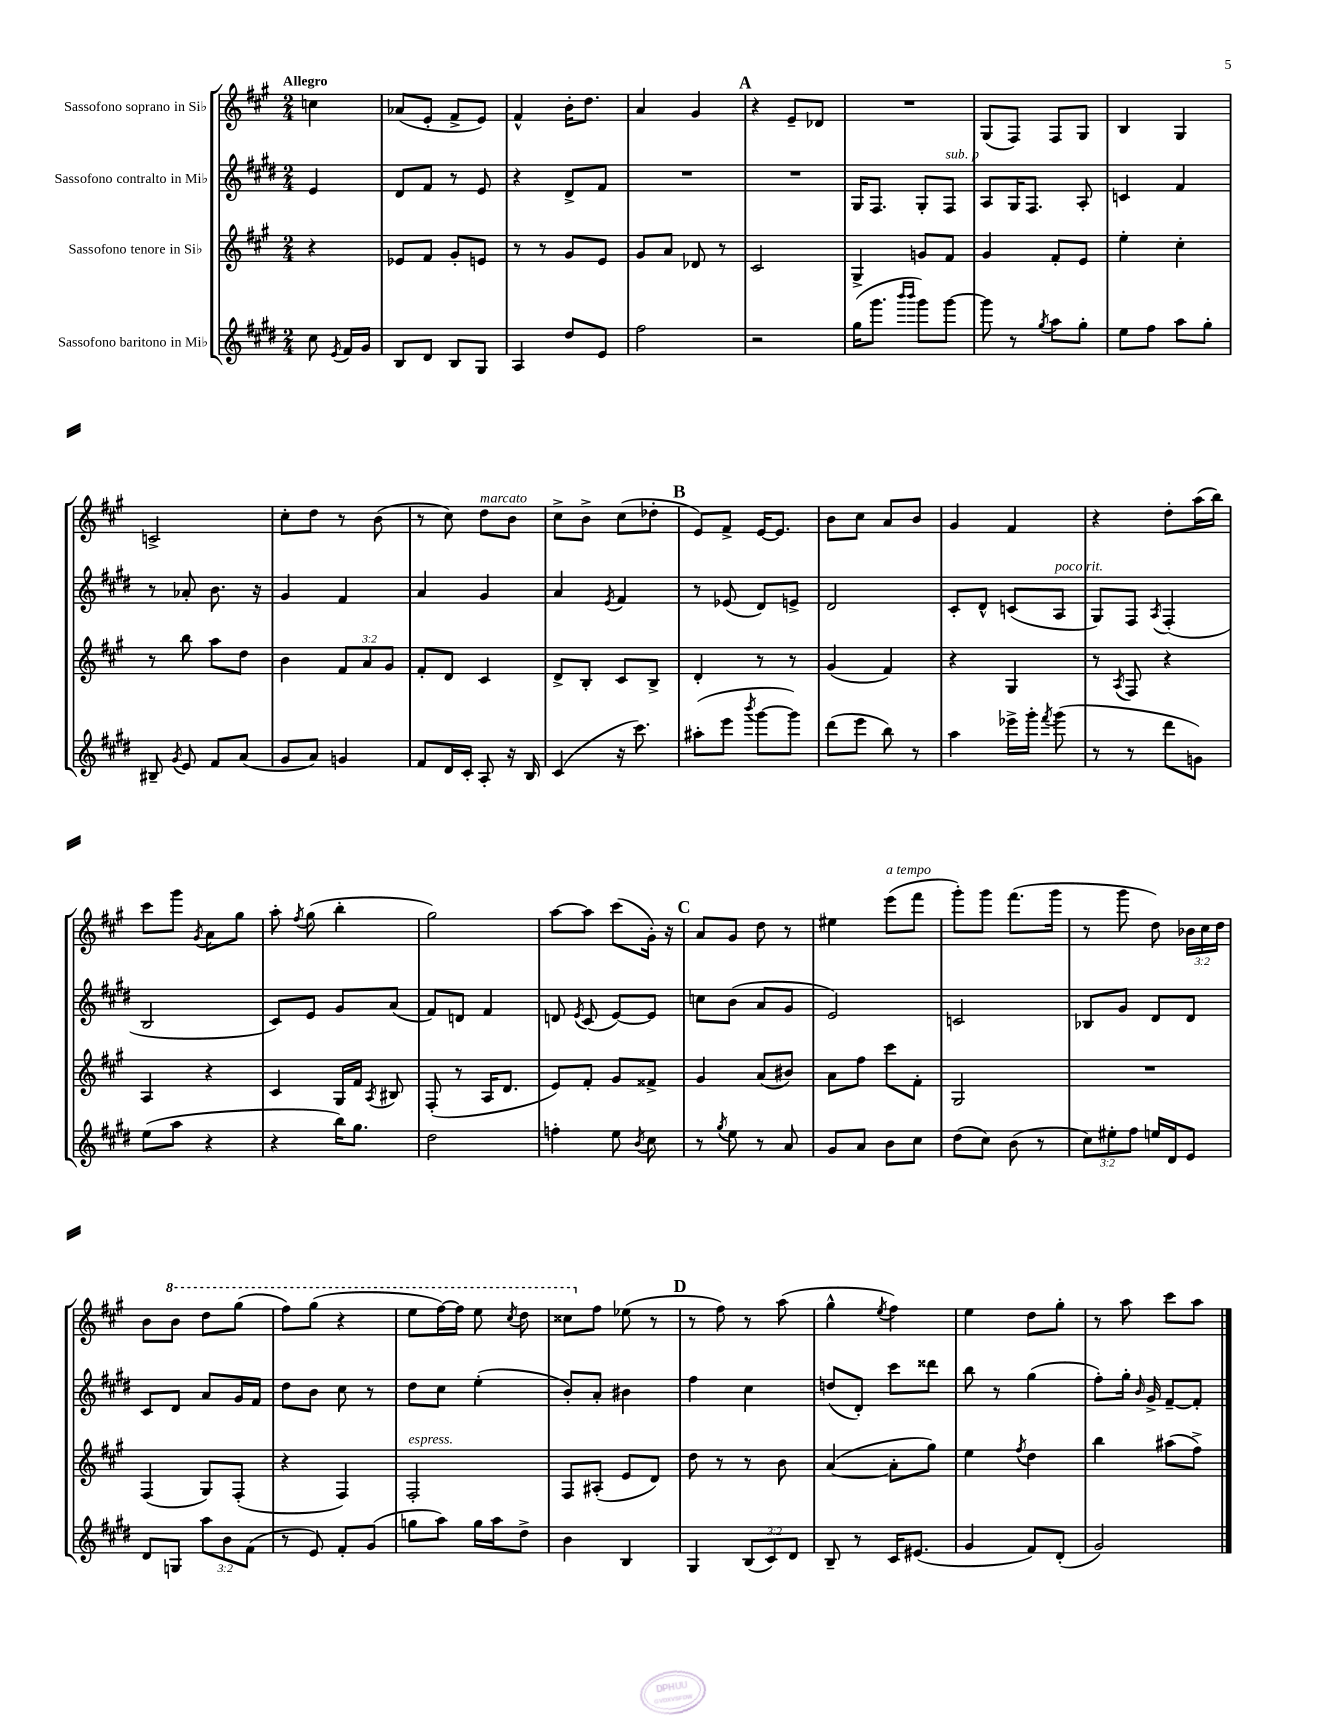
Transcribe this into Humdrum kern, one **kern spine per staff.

**kern	**kern	**kern	**kern
*staff4	*staff3	*staff2	*staff1
*clefG2	*clefG2	*clefG2	*clefG2
*k[f#c#g#d#]	*k[f#c#g#]	*k[f#c#g#d#]	*k[f#c#g#]
*M2/4	*M2/4	*M2/4	*M2/4
8cc#\	4r	4e/	4cc\
8qe/	.	.	.
16f#/LL	.	.	.
16g#/JJ	.	.	.
=	=	=	=
8B/L	8e-/L	8d#/L	(8a-/L
8d#/J	8f#/J	8f#/J	8e'/J
8B/L	8g#'/L	8r	8f#^/L
8G#/J	8e/J	8e/	8e/J)
=	=	=	=
4A/	8r	4r	4f#^^/
.	8r	.	.
8dd#/L	8g#/L	8d#^/L	16b'\LK
.	.	.	8.dd\J
8e/J	8e/J	8f#/J	.
=	=	=	=
2ff#\	8g#/L	2r	4a/
.	8a/J	.	.
.	8d-/	.	4g#/
.	8r	.	.
=	=	=	=
2r	2c#/	2r	4r
.	.	.	8e~/L
.	.	.	8d-/J
=	=	=	=
(16gg#\LK	4G#^/	16G#/LK	2r
8.ggg#\J	.	8.F#/J	.
16qqbbb/LL	.	.	.
16qqbbb/JJ	.	.	.
8ggg#\L)	8g/L	8G#'/L	.
[8ggg#\J	8f#/J	8F#/J	.
=	=	=	=
8ggg#\]	4g#/	8A/L	(8G#/L
8r	.	16G#/K	8F#/J)
.	.	8.F#/J	.
8qgg#/	.	.	.
8aa\L	8f#'/L	.	8F#/L
8gg#'\J	8e/J	8A'/	8G#/J
=	=	=	=
8ee\L	4ee'\	4c/	4B/
8ff#\J	.	.	.
8aa\L	4cc#'\	4f#/	4G#/
8gg#'\J	.	.	.
=	=	=	=
8B#~/	8r	8r	2c^/
8qg#/	.	.	.
8e/	8bb\	8a-'/	.
8f#/L	8aa\L	8.b\	.
(8a/J	8dd\J	.	.
.	.	16r	.
=	=	=	=
8g#/L	4b\	4g#/	8cc#'\L
8a/J)	.	.	8dd\J
4g/	12f#/L	4f#/	8r
.	12a/	.	.
.	.	.	(8b\
.	12g#/J	.	.
=	=	=	=
8f#/L	8f#'/L	4a/	8r
16d#/L	8d/J	.	8cc#\)
16c#'/JJ	.	.	.
8A'/	4c#/	4g#/	8dd\L
16r	.	.	8b\J
16B/	.	.	.
=	=	=	=
(4c#/	8d^/L	4a/	8cc#^\L
.	8B'/J	.	8b^\J
.	.	8qe/	.
16r	8c#/L	4f#/	(8cc#\L
8.ccc#\)	.	.	.
.	8B^/J	.	8dd-'\J
=	=	=	=
(8aa#'\L	4d'/	8r	8e/L)
8eee\J	.	(8e-/	8f#^/J
8qbbb/	.	.	.
[8ggg#\L	8r	8d#/L)	[16e/LK
.	.	.	8.e/]J
8ggg#\]J)	8r	8e^/J	.
=	=	=	=
(8ddd#\L	(4g#/	2d#/	8b\L
8eee\J	.	.	8cc#\J
8bb\)	4f#/)	.	8a/L
8r	.	.	8b/J
=	=	=	=
4aa\	4r	8c#'/L	4g#/
.	.	8d#^^/J	.
16eee-^\LL	4G#/	(8c/L	4f#/
16ggg#'\JJ	.	.	.
8qfff#/	.	.	.
(8ggg#\	.	8A/J	.
=	=	=	=
8r	8r	8G#/L)	4r
.	8qA/	.	.
8r	8F#/	8F#/J	.
.	.	8qA/	.
8ddd#\L	4r	(4F#'/	8dd'\L
8g\J)	.	.	(16aa\L
.	.	.	16bb\JJ)
=	=	=	=
(8ee\L	4A/	2B/	8ccc#\L
8aa\J	.	.	8ggg#\J
.	.	.	8qg#/
4r	4r	.	8a\L
.	.	.	8gg#\J
=	=	=	=
4r	4c#/	8c#/L)	8aa'\
.	.	.	8qff#/
.	.	8e/J	(8gg#\
16bb\LK)	16G#/LL	8g#/L	4bb'\
8.gg#\J	16f#/JJ	.	.
.	8qA/	.	.
.	8B#/	(8a/J	.
=	=	=	=
2dd#\	(8F#'/	8f#/L)	2gg#\)
.	8r	8d/J	.
.	16A/LK	4f#/	.
.	8.d/J	.	.
=	=	=	=
4ff'\	8e/L)	8d/	[8aa\L
.	.	8qe/	.
.	8f#'/J	(8c#/	8aa\]J
8ee\	8g#/L	[8e/L)	(8ccc#\L
8qb/	.	.	.
8cc#\	8f##^/J	8e/]J	16g#'\Jk)
.	.	.	16r
=	=	=	=
8r	4g#/	8cc\L	8a/L
8qgg#/	.	.	.
8ee\	.	(8b\J	8g#/J
8r	(8a/L	8a/L	8dd\
8a/	8b#/J)	8g#/J	8r
=	=	=	=
8g#/L	8a\L	2e/)	4ee#\
8a/J	8ff#\J	.	.
8b\L	8ccc#\L	.	(8eee\L
8cc#\J	8f#'\J	.	8fff#\J
=	=	=	=
(8dd#\L	2G#/	2c/	8ggg#'\L)
8cc#\J)	.	.	8ggg#\J
(8b\	.	.	(8.fff#\L
8r	.	.	.
.	.	.	16ggg#\Jk
=	=	=	=
12cc#\L)	2r	8B-/L	8r
12ee#'\	.	.	.
.	.	8g#/J	8ggg#\
12ff#\J	.	.	.
16ee/LL	.	8d#/L	8dd\)
16d#/J	.	.	.
8e/J	.	8d#/J	24b-\LL
.	.	.	24cc#\
.	.	.	24dd\JJ
=	=	=	=
8d#/L	(4F#/	8c#/L	8b\L
8G/J	.	8d#/J	8bb\J
12aa\L	8G#/L)	8a/L	8ddd\L
12b\	.	.	.
.	(8F#'/J	16g#/L	(8ggg#\J
(12f#\J	.	.	.
.	.	16f#/JJ	.
=	=	=	=
8r	4r	8dd#\L	8fff#\L)
8e/)	.	8b\J	(8ggg#\J
8f#'/L	4F#/)	8cc#\	4r
(8g#/J	.	8r	.
=	=	=	=
8gg\L	2F#'/	8dd#\L	8eee\L
8aa\J)	.	8cc#\J	[16fff#\L)
.	.	.	16fff#\]JJ
16gg\LL	.	(4ee'\	8eee\
16aa\J	.	.	.
.	.	.	8qccc#/
8dd#^\J	.	.	8ddd\
=	=	=	=
4b\	8F#/L	8b'/L)	8ccc##\L
.	(8A#'/J	8a'/J	8ff#\J
4B/	8e/L	4b#\	(8ee-\
.	8d/J)	.	8r
=	=	=	=
4G#/	8dd\	4ff#\	8r
.	8r	.	8ff#\)
(12B/L	8r	4cc#\	8r
12c#/)	.	.	.
.	8b\	.	(8aa\
12d#/J	.	.	.
=	=	=	=
8B~/	([4a/	(8dd/L	4gg#^^\
8r	.	8d#'/J)	.
.	.	.	8qee/
16c#/LK	8a'\]L	8ccc#\L	4ff#\)
(8.e#/J	.	.	.
.	8gg#\J)	8ddd##\J	.
=	=	=	=
4g#/	4ee\	8bb\	4ee\
.	.	8r	.
.	8qff#/	.	.
8f#/L)	4dd\	(4gg#\	8dd\L
(8d#'/J	.	.	8gg#'\J
=	=	=	=
2g#/)	4bb\	8ff#'\L)	8r
.	.	16gg#'\Jk	8aa\
.	.	16qqb/	.
.	.	16g#^/	.
.	(8aa#\L	[8f#~/L	8ccc#\L
.	8ff#^\J)	8f#'/]J	8aa\J
==	==	==	==
*-	*-	*-	*-
